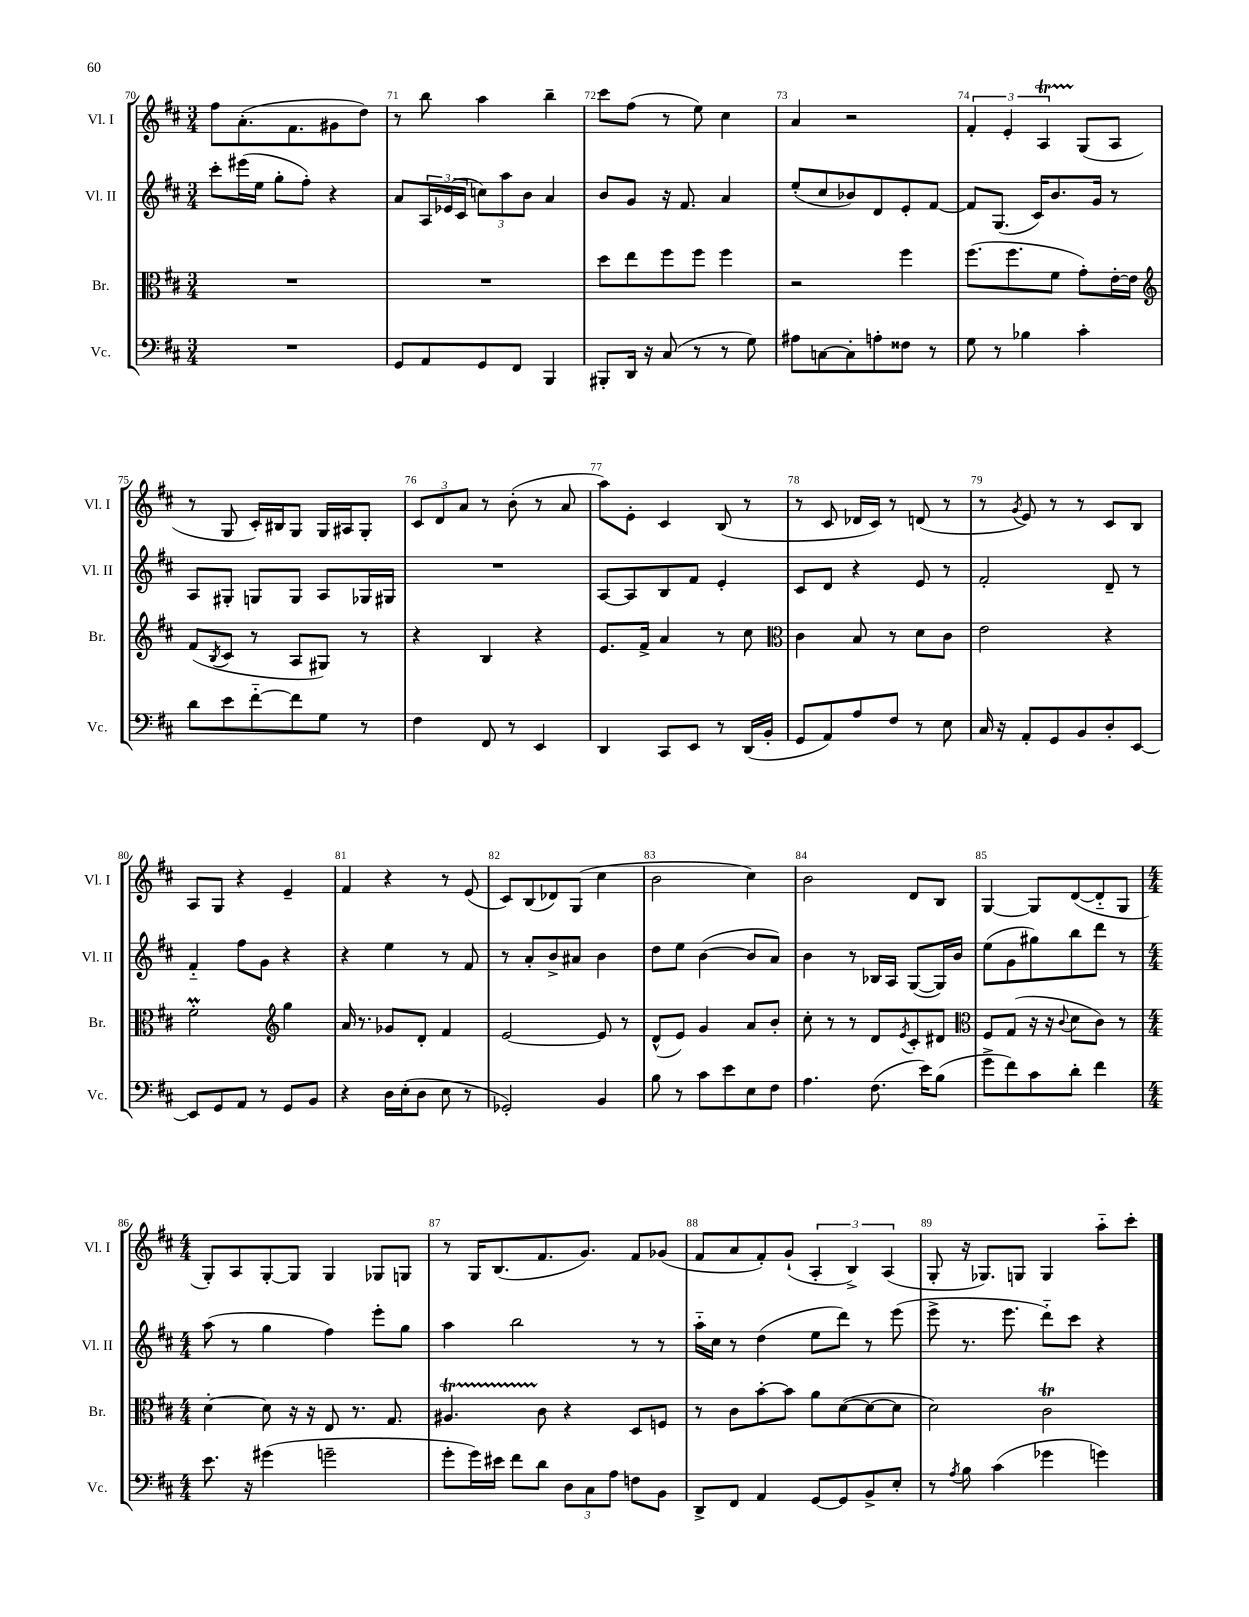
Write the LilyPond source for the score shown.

<<
\new StaffGroup <<
\new Staff = "s0" \with { instrumentName = "Vl. I" shortInstrumentName = "Vl. I" } {
    \clef treble \key d \major \numericTimeSignature \time 3/4
    fis''8 a'8.-.( fis'8. gis'8 d''8) |
    r8 b''8 a''4 b''4-- |
    cis'''8 fis''8( r8 e''8) cis''4 |
    a'4 r2 |
    \tuplet 3/2 { fis'4-. e'4-. a4\startTrillSpan } g8\stopTrillSpan( a8 |
    r8 g8 cis'16-.) bis16 g8 g16 ais16 g8-. |
    \tuplet 3/2 { cis'8 d'8 a'8 } r8 b'8-.( r8 a'8 |
    a''8) e'8-. cis'4 b8( r8 |
    r8 cis'8 des'16 cis'16) r8 d'8( r8 |
    r8 \acciaccatura { g'8 } e'8) r8 r8 cis'8 b8 |
    a8 g8 r4 e'4-- |
    fis'4 r4 r8 e'8( |
    cis'8) b8( des'8) g8( cis''4 |
    b'2 cis''4) |
    b'2 d'8 b8 |
    g4~ g8 d'8~( d'8-_ g8 |
    \numericTimeSignature \time 4/4 g8-.) a8 g8~-. g8 g4 ges8 g8 |
    r8 g16 b8.( fis'8. g'8.) fis'8 ges'8( |
    fis'8 a'8 fis'8-.) g'8-!( \tuplet 3/2 { a4-. b4->) a4( } |
    g8-. r16 ges8.) g8 g4 a''8-_ cis'''8-. \bar "|." |
}
\new Staff = "s1" \with { instrumentName = "Vl. II" shortInstrumentName = "Vl. II" } {
    \clef treble \key d \major \numericTimeSignature \time 3/4
    cis'''8-. eis'''16( e''16 g''8-. fis''8-.) r4 |
    a'8 \tuplet 3/2 { a16 ees'16( cis'16 } \tuplet 3/2 { c''8) a''8 b'8 } a'4 |
    b'8 g'8 r16 fis'8. a'4 |
    e''8-.( cis''8 bes'8) d'8 e'8-. fis'8~ |
    fis'8 g8.( cis'16) b'8. g'16 r8 |
    a8 gis8-. g8 g8 a8 ges16 gis16 |
    R2. |
    a8~ a8 b8 fis'8 e'4-. |
    cis'8 d'8 r4 e'8 r8 |
    fis'2-. d'8-- r8 |
    fis'4-_ fis''8 g'8 r4 |
    r4 e''4 r8 fis'8 |
    r8 a'8-. b'8-> ais'8 b'4 |
    d''8 e''8 b'4~( b'8 a'8) |
    b'4 r8 bes16 a16 g8~( g16) b'16 |
    e''8( g'8 gis''8) b''8 d'''8 r8 |
    \numericTimeSignature \time 4/4 a''8( r8 g''4 fis''4) e'''8-. g''8 |
    a''4 b''2 r8 r8 |
    a''16-_ cis''16 r8 d''4( e''8 d'''8) r8 e'''8( |
    e'''8-> r8. e'''8. d'''8-_) cis'''8 r4 \bar "|." |
}
\new Staff = "s2" \with { instrumentName = "Br." shortInstrumentName = "Br." } {
    \clef alto \key d \major \numericTimeSignature \time 3/4
    R2. |
    R2. |
    d''8 e''8 fis''8 fis''8 fis''4 |
    r2 fis''4 |
    fis''8.( fis''8. fis'8 g'8-.) e'16~-. e'16 |
    \clef treble fis'8( \acciaccatura { b8 } cis'8 r8 a8 gis8) r8 |
    r4 b4 r4 |
    e'8. fis'16-> a'4 r8 cis''8 |
    \clef alto cis'4 b8 r8 d'8 cis'8 |
    e'2 r4 |
    fis'2-.\prall \clef treble g''4 |
    a'16 r8. ges'8 d'8-. fis'4 |
    e'2~ e'8 r8 |
    d'8-^( e'8) g'4 a'8 b'8-. |
    cis''8-. r8 r8 d'8 \acciaccatura { e'8 } cis'8-. dis'8 |
    \clef alto fis8 g8( r16 r16 \appoggiatura { cis'8 } d'8 cis'8) r8 |
    \numericTimeSignature \time 4/4 d'4~-. d'8 r16 r16 e8 r8. g8. |
    ais4.\startTrillSpan cis'8\stopTrillSpan r4 d8 f8 |
    r8 cis'8 b'8~-. b'8 a'8 d'8~( d'8~ d'8 |
    d'2) cis'2\trill \bar "|." |
}
\new Staff = "s3" \with { instrumentName = "Vc." shortInstrumentName = "Vc." } {
    \clef bass \key d \major \numericTimeSignature \time 3/4
    R2. |
    g,8 a,8 g,8 fis,8 b,,4 |
    bis,,8-. d,16 r16 cis8( r8 r8 g8) |
    ais8 c8~ c8-. a8-. fisis8 r8 |
    g8 r8 bes4 cis'4-. |
    d'8 e'8 fis'8~-_ fis'8 g8 r8 |
    fis4 fis,8 r8 e,4 |
    d,4 cis,8 e,8 r8 d,16( b,16-. |
    g,8 a,8) a8 fis8 r8 e8 |
    cis16 r16 a,8-. g,8 b,8 d8-. e,8~ |
    e,8 g,8 a,8 r8 g,8 b,8 |
    r4 d16 e16-.( d8 e8 r8 |
    ges,2-.) b,4 |
    b8 r8 cis'8 e'8 e8 fis8 |
    a4. fis8.( e'16) b8( |
    g'8-> fis'8) cis'8 d'8-. fis'4 |
    \numericTimeSignature \time 4/4 e'8. r16 gis'4( g'2-- |
    g'8-. g'16) eis'16 fis'8 d'8 \tuplet 3/2 { d8 cis8 a8 } f8 b,8 |
    d,8-> fis,8 a,4 g,8~ g,8 b,8-> e8-. |
    r8 \acciaccatura { a8 } b8 cis'4( ges'4 g'4) \bar "|." |
}
>>
>>
\layout { \context { \Score currentBarNumber = #70 \override BarNumber.break-visibility = ##(#f #t #t) barNumberVisibility = #all-bar-numbers-visible } }
